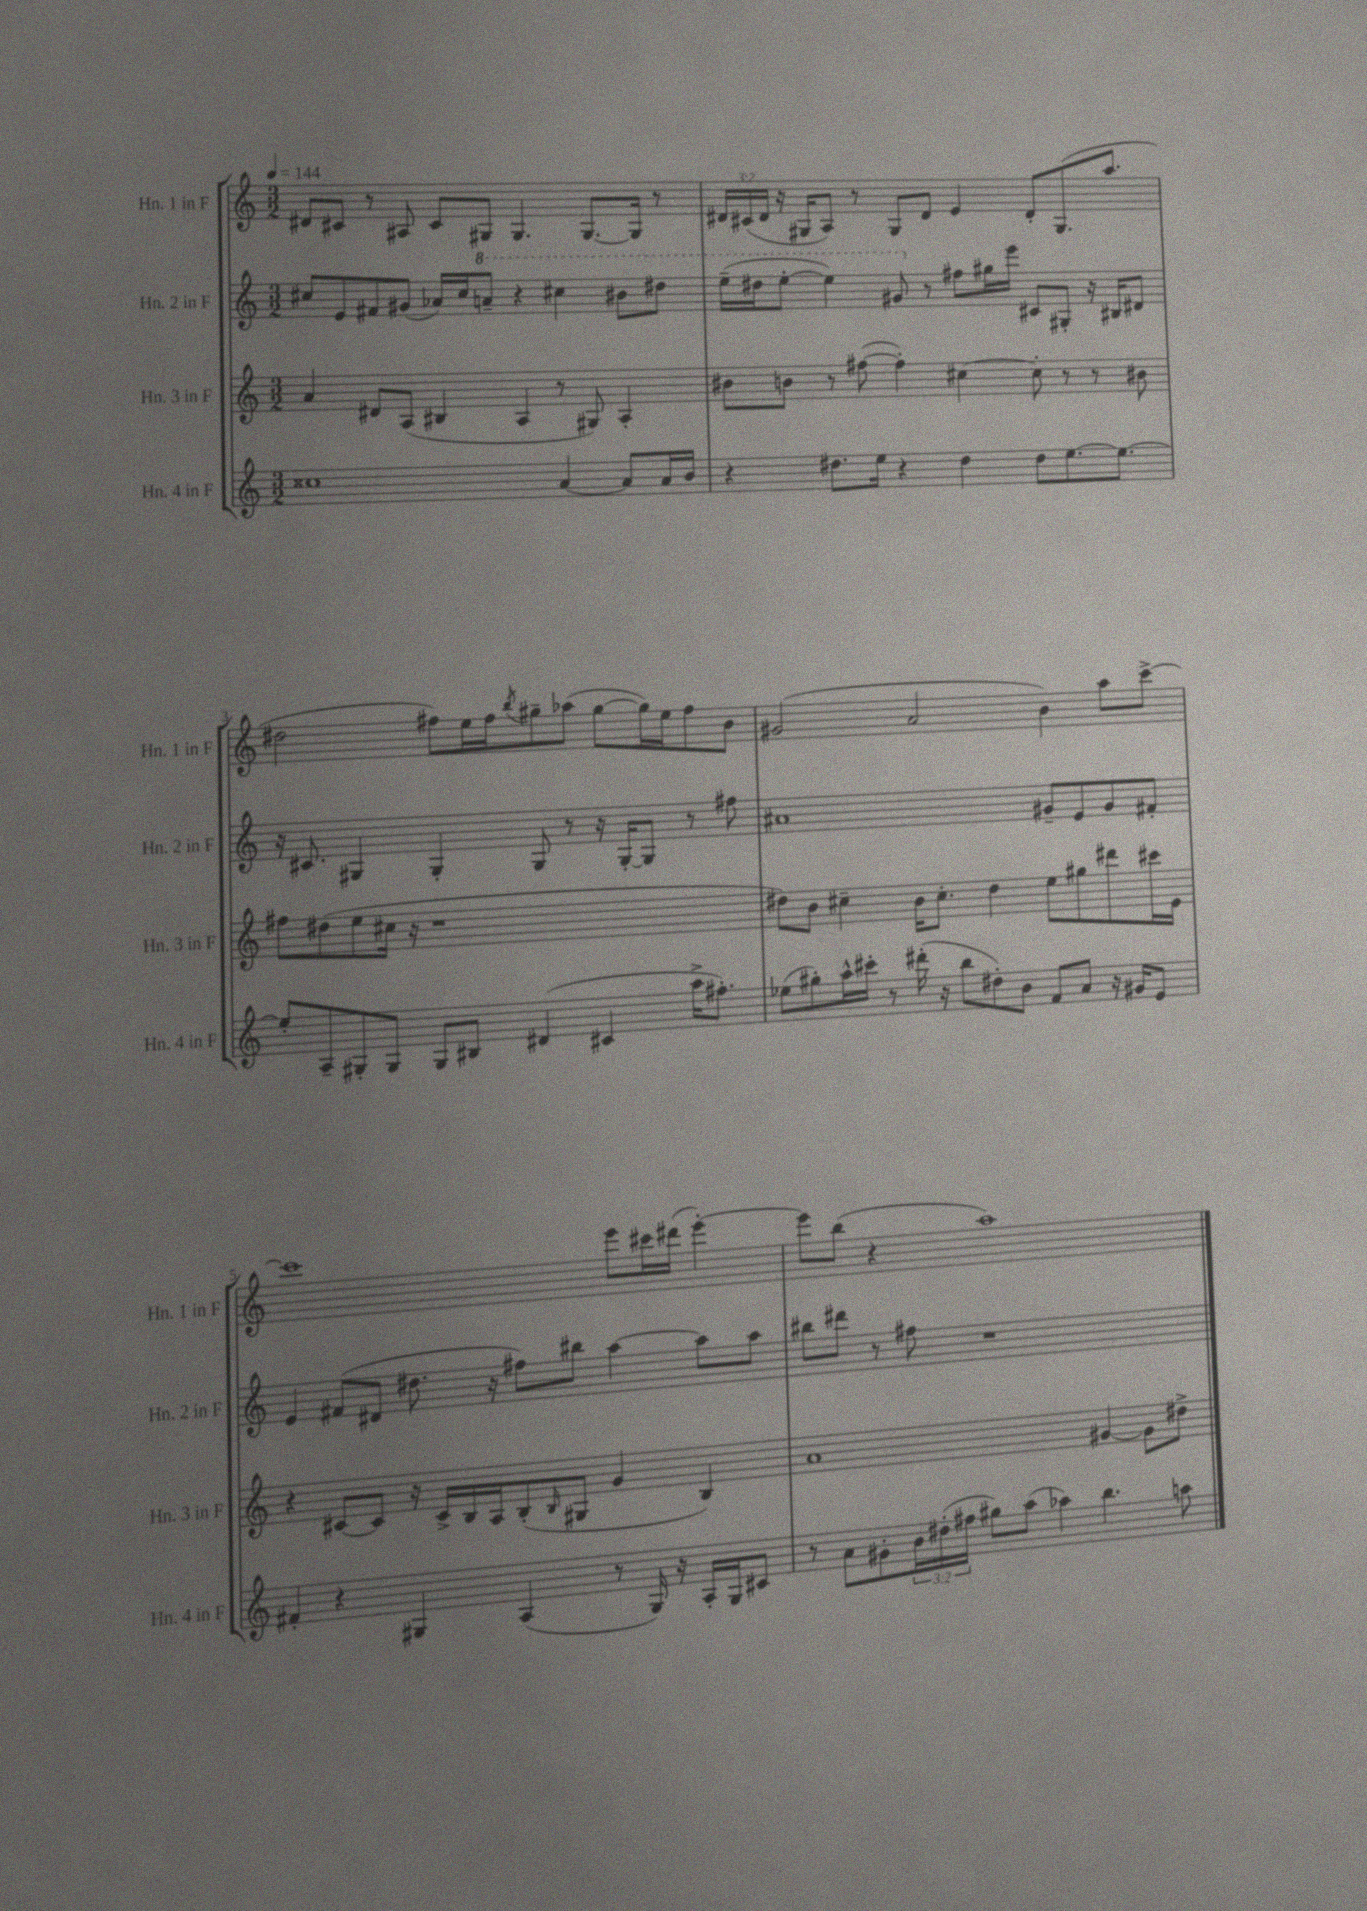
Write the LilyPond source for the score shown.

<<
\new StaffGroup <<
\new Staff = "s0" \with { instrumentName = "Hn. 1 in F" shortInstrumentName = "Hn. 1 in F" } {
    \clef treble \key c \major \numericTimeSignature \time 3/2 \override Staff.TupletNumber.text = #tuplet-number::calc-fraction-text \tempo 4 = 144
    dis'8 cis'8 r8 ais8 cis'8 gis8 gis4. gis8.~ gis16 r8 |
    \tuplet 3/2 { dis'16 cis'16( dis'16 } r16 gis16 a8) r8 gis8 dis'8 e'4 dis'8-. gis8.( a''8. |
    dis''2 fis''8) e''16 fis''16 \acciaccatura { b''8 } gis''8-- aes''8( gis''8~ gis''16) e''16 fis''8 b'8 |
    gis'2( a'2 b'4) a''8 c'''8~-> |
    c'''1 e'''8 cis'''16 dis'''16( e'''4~-.) |
    e'''8 b''8( r4 a''1) \bar "|." |
}
\new Staff = "s1" \with { instrumentName = "Hn. 2 in F" shortInstrumentName = "Hn. 2 in F" } {
    \clef treble \key c \major \numericTimeSignature \time 3/2
    cis''8 e'8 fis'8 gis'8( aes'16) cis''16 \ottava #1 a''!8-- r4 cis'''4 bis''8 dis'''8 |
    e'''16--( dis'''16 e'''8~-. e'''4) gis''8 \ottava #0 r8 fis''8 gis''!16 e'''16 cis'8 gis8-. r16 bis16 dis'8 |
    r16 cis'8. gis4 gis4-. gis8 r8 r16 gis16~-. gis8 r8 fis''8 |
    ais'1 gis'8-- e'8 gis'8 fis'8-. |
    e'4 fis'8( dis'8 dis''8. r16 fis''8) bis''8 a''4~ a''8 a''8 |
    bis''8 dis'''8 r8 fis''8 r1 \bar "|." |
}
\new Staff = "s2" \with { instrumentName = "Hn. 3 in F" shortInstrumentName = "Hn. 3 in F" } {
    \clef treble \key c \major \numericTimeSignature \time 3/2
    a'4 dis'8 a8( bis4 a4 r8 gis8) a4-. |
    bis'8 b'8 r8 fis''8~( fis''4-.) cis''4~ cis''8-. r8 r8 bis'8 |
    fis''8 dis''8( e''8 cis''16 r16 r1 |
    dis''8) b'8 cis''4-- b'16 cis''8.-. dis''4 e''8 gis''8 dis'''8 cis'''16 e'16 |
    r4 cis'8~ cis'8 r16 cis'16-> b16 a16 b8-.( \grace { b16 } gis8 g'4 b4) |
    a'1 gis'4~ gis'8 dis''8-> \bar "|." |
}
\new Staff = "s3" \with { instrumentName = "Hn. 4 in F" shortInstrumentName = "Hn. 4 in F" } {
    \clef treble \key c \major \numericTimeSignature \time 3/2 \override Staff.TupletNumber.text = #tuplet-number::calc-fraction-text
    cisis''1 a'4~ a'8 a'16 b'16 |
    r4 dis''8. e''16 r4 dis''4 dis''8 e''8.~ e''8.~ |
    e''8-. a8-- gis8-. gis8 gis8 bis8 dis'4( cis'4 a''16-> fis''8.-.) |
    ees''8( gis''8-.) a''16-^ cis'''16-. r8 dis'''16-.( r16 b''8 dis''8-.) b'8 f'8 a'8 r16 gis'16 e'8 |
    fis'4-. r4 gis4 a4( r8 gis16) r16 a16-. gis16 cis'8 |
    r8 a'8 gis'8-. \tuplet 3/2 { b'16 dis''16-.( fis''16 } gis''8) a''8( aes''4) b''4. a''8 \bar "|." |
}
>>
>>
